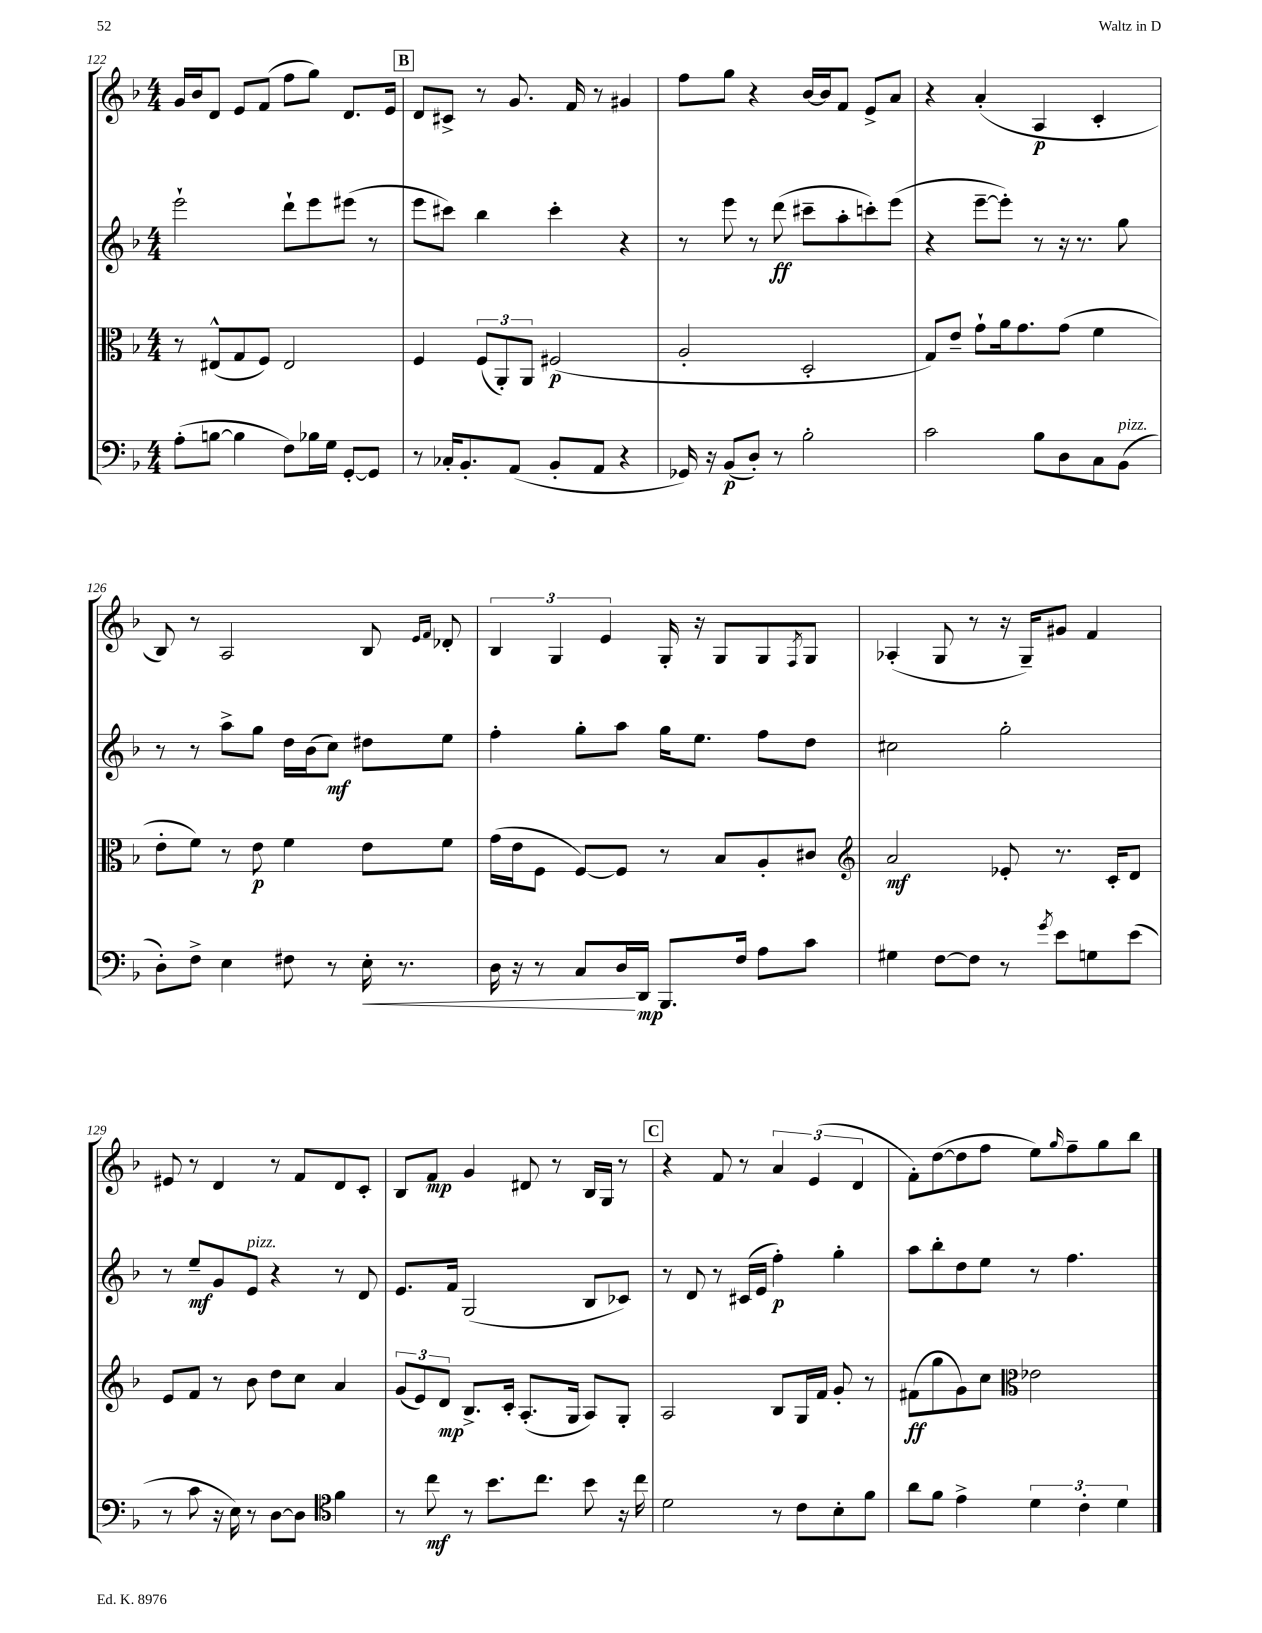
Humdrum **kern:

**kern	**kern	**kern	**kern
*staff4	*staff3	*staff2	*staff1
*clefF4	*clefC3	*clefG2	*clefG2
*k[b-]	*k[b-]	*k[b-]	*k[b-]
*M4/4	*M4/4	*M4/4	*M4/4
(8A'	8r	2eee`	16g
.	.	.	16b-
[8B	(8E#^^	.	8d
4B]	8G	.	8e
.	8F)	.	(8f
8F)	2E#	8ddd`	8ff
16B-	.	8eee	8gg)
16G	.	.	.
[8GG'	.	(8eee#	8.d
8GG]	.	8r	.
.	.	.	16e
=	=	=	=
8r	4F	8eee	8d
16C-'	.	8ccc#)	8c#^
8.BB-'	.	.	.
.	(12F	4bb-	8r
.	12AA')	.	.
(8AA	.	.	8.g
.	12AA	.	.
8BB-'	(2F#	4ccc#'	.
.	.	.	16f
8AA	.	.	8r
4r	.	4r	4g#
=	=	=	=
16GG-)	2A'	8r	8ff
16r	.	.	.
(8BB-	.	8eee	8gg
8D')	.	8r	4r
8r	.	(8ddd	.
2B-'	2D'	8ccc#~	[16b-
.	.	.	16b-]
.	.	8aa'	8f
.	.	8ccc')	8e^
.	.	(8eee	8a
=	=	=	=
2c	8G)	4r	4r
.	8e~	.	.
.	8g`	[8eee~	(4a'
.	16a	8eee'])	.
.	8.g	.	.
8B-	.	8r	4A
8D	(8g	16r	.
.	.	8.r	.
8C	4f	.	4c'
(8BB-	.	8gg	.
=	=	=	=
8D')	8e'	8r	8B-)
8F^	8f)	8r	8r
4E	8r	8aa^	2A
.	8e	8gg	.
8F#	4f	16dd	.
.	.	(16b-	.
8r	.	8cc)	.
16E'	8e	8dd#	8B-
8.r	.	.	.
.	.	.	16qqe
.	.	.	16qqf
.	8f	8ee	8d-'
=	=	=	=
16D	(16g	4ff'	6B-
16r	16e	.	.
8r	8F	.	.
.	.	.	6G
8C	[8F)	8gg'	.
.	.	.	6e
16D	8F]	8aa	.
16DD	.	.	.
8.BBB-	8r	16gg	16G'
.	.	8.ee	16r
.	8B-	.	8G
16F	.	.	.
8A	8A'	8ff	8G
.	.	.	8qF
8c	8c#	8dd	8G
=	=	=	=
*	*clefG2	*	*
4G#	2a	2cc#	(4A-'
[8F	.	.	8G
8F]	.	.	8r
8r	8e-'	2gg'	16r
.	.	.	16G~)
8qg	.	.	.
8e	8.r	.	8g#
8G	.	.	4f
.	16c'	.	.
(8e	8d	.	.
=	=	=	=
8r	8e	8r	8e#
8c	8f	8ee~	8r
16r	8r	8g	4d
16E)	.	.	.
8r	8b-	8e	.
[8D	8dd	4r	8r
8D]	8cc	.	8f
*clefC4	*	*	*
4f	4a	8r	8d
.	.	8d	8c'
=	=	=	=
8r	(12g	8.e	8B-
.	12e)	.	.
8cc	.	.	8f
.	12d	.	.
.	.	16f	.
8r	8.B-^	(2G	4g
8.b-	.	.	.
.	16c'	.	.
.	(8.A'	.	8d#
8.cc	.	.	.
.	.	.	8r
.	16G	.	.
8b-	8A)	8B-	16B-
.	.	.	16G
16r	8G'	8c-)	8r
16cc	.	.	.
=	=	=	=
2d	2A	8r	4r
.	.	8d	.
.	.	8r	8f
.	.	(16c#	8r
.	.	16e	.
8r	8B-	4ff')	6a
8c	16G	.	.
.	.	.	(6e
.	16f	.	.
8B-'	8g'	4gg'	.
.	.	.	6d
8f	8r	.	.
=	=	=	=
8a	(8f#	8aa	8f')
8f	8gg	8bb-'	([8dd
4e^	8g)	8dd	8dd]
.	8cc	8ee	8ff
*	*clefC3	*	*
6d	2e-	8r	8ee)
.	.	.	16qqgg
.	.	4.ff	8ff~
6c'	.	.	.
.	.	.	8gg
6d	.	.	.
.	.	.	8bb-
==	==	==	==
*-	*-	*-	*-
